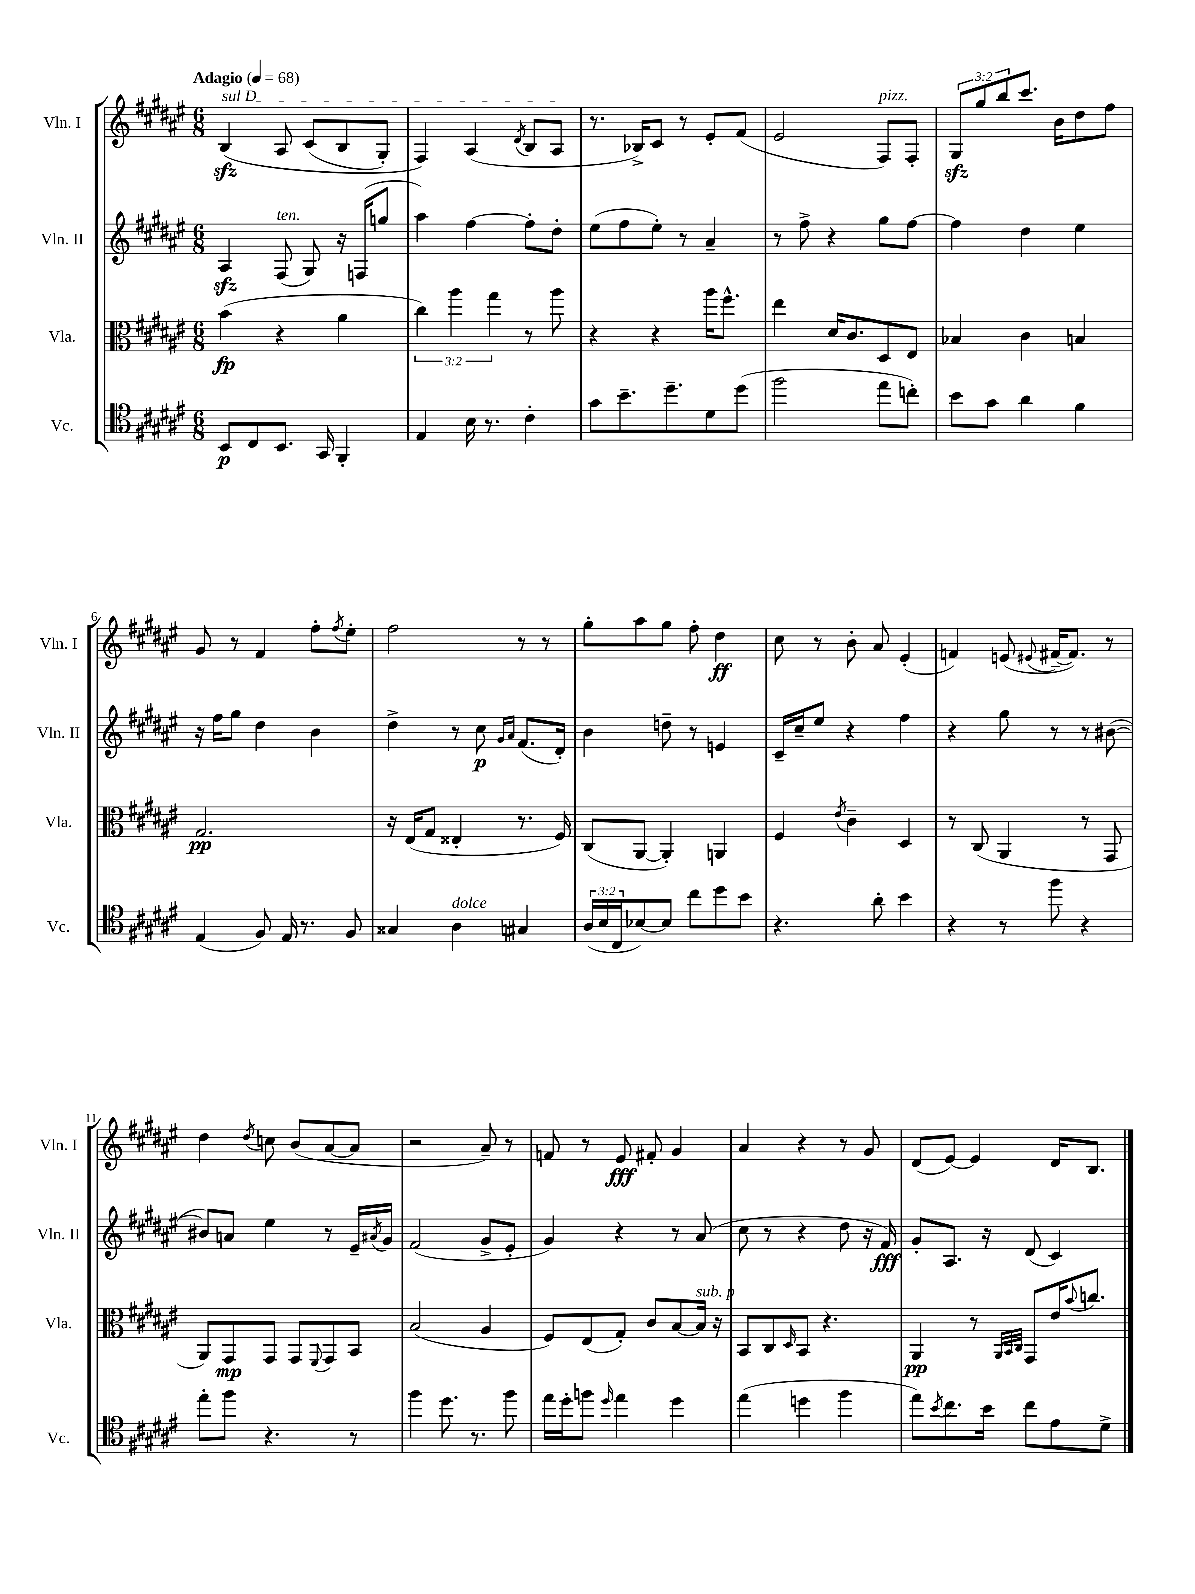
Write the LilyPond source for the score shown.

<<
\new StaffGroup <<
\new Staff = "s0" \with { instrumentName = "Vln. I" shortInstrumentName = "Vln. I" } {
    \clef treble \key fis \major \numericTimeSignature \time 6/8 \override Staff.TupletNumber.text = #tuplet-number::calc-fraction-text \tempo "Adagio" 4 = 68
    \once \override TextSpanner.bound-details.left.text = \markup { \italic "sul D" } b4\sfz\startTextSpan\( ais8 cis'8( b8 gis8-.) |
    fis4\) ais4( \acciaccatura { dis'8 } b8 ais8\stopTextSpan |
    r8. bes16->) cis'8 r8 eis'8-. fis'8( |
    eis'2 fis8^\markup { \italic "pizz." }) fis8-. |
    \tuplet 3/2 { gis8\sfz gis''8 b''8 } cis'''8. b'16 dis''8 fis''8 |
    gis'8 r8 fis'4 fis''8-. \acciaccatura { fis''8 } eis''8-. |
    fis''2 r8 r8 |
    gis''8-. ais''8 gis''8 fis''8-. dis''4\ff |
    cis''8 r8 b'8-. ais'8 eis'4-.( |
    f'4) e'8( \appoggiatura { eis'8 } fis'16~-- fis'8.) r8 |
    dis''4 \acciaccatura { dis''8 } c''8 b'8( ais'8~ ais'8 |
    r2 ais'8--) r8 |
    f'8 r8 eis'8\fff fis'8-. gis'4 |
    ais'4 r4 r8 gis'8 |
    dis'8( eis'8~) eis'4 dis'16 b8. \bar "|." |
}
\new Staff = "s1" \with { instrumentName = "Vln. II" shortInstrumentName = "Vln. II" } {
    \clef treble \key fis \major \numericTimeSignature \time 6/8
    ais4\sfz fis8^\markup { \italic "ten." }( gis8) r16 f16( g''8 |
    ais''4) fis''4~ fis''8-. dis''8-. |
    eis''8( fis''8 eis''8-.) r8 ais'4-- |
    r8 fis''8-> r4 gis''8 fis''8~ |
    fis''4 dis''4 eis''4 |
    r16 fis''16 gis''8 dis''4 b'4 |
    dis''4-> r8 cis''8\p \grace { gis'16 ais'16 } fis'8.( dis'16-.) |
    b'4 d''8-- r8 e'4 |
    cis'16-- cis''16-- eis''8 r4 fis''4 |
    r4 gis''8 r8 r8 bis'8~( |
    bis'8) a'8 eis''4 r8 eis'16-- \acciaccatura { ais'8 } gis'16 |
    fis'2( gis'8-> eis'8-. |
    gis'4) r4 r8 ais'8( |
    cis''8 r8 r4 dis''8 r16 fis'16\fff) |
    gis'8-. ais8. r16 dis'8( cis'4) \bar "|." |
}
\new Staff = "s2" \with { instrumentName = "Vla." shortInstrumentName = "Vla." } {
    \clef alto \key fis \major \numericTimeSignature \time 6/8 \override Staff.TupletNumber.text = #tuplet-number::calc-fraction-text
    b'4\fp( r4 ais'4 |
    \tuplet 3/2 { cis''4) ais''4 gis''4 } r8 ais''8 |
    r4 r4 ais''16 fis''8.-^ |
    eis''4 dis'16 cis'8. dis8 eis8 |
    bes4 cis'4 b4 |
    gis2.\pp |
    r16 eis16( gis8 eisis4-. r8. fis16) |
    cis8( ais,8~ ais,4-.) a,4 |
    fis4 \acciaccatura { eis'8 } cis'4-- dis4 |
    r8 cis8( ais,4 r8 gis,8 |
    ais,8) gis,8\mp gis,8 gis,8 \appoggiatura { fis,8 } gis,8 b,8 |
    b2( ais4 |
    fis8) eis8( gis8-.) cis'8 b8~ b16^\markup { \italic "sub. p" } r16 |
    b,8 cis8 \grace { dis16 } b,8 r4. |
    ais,4\pp r8 \grace { ais,32 b,32 cis32 } gis,8 eis'16 \appoggiatura { b'8 } c''8. \bar "|." |
}
\new Staff = "s3" \with { instrumentName = "Vc." shortInstrumentName = "Vc." } {
    \clef tenor \key fis \major \numericTimeSignature \time 6/8 \override Staff.TupletNumber.text = #tuplet-number::calc-fraction-text
    b,8\p cis8 b,8. gis,16 fis,4-. |
    eis4 b16 r8. cis'4-. |
    gis'8 b'8.-- dis''8.-- dis'8 dis''8( |
    fis''2 eis''8 c''8-.) |
    b'8 gis'8 ais'4 fis'4 |
    eis4( fis8) eis16 r8. fis8 |
    gisis4 ais4^\markup { \italic "dolce" } gis4 |
    \tuplet 3/2 { ais16( b16 cis16 } bes8~) bes8 cis''8 dis''8 b'8 |
    r4. ais'8-. b'4 |
    r4 r8 fis''8 r4 |
    eis''8-. fis''8 r4. r8 |
    fis''4 dis''8. r8. fis''8 |
    eis''16 dis''16-. f''8 \grace { dis''16 } eis''4 dis''4 |
    eis''4( d''4 fis''4 |
    eis''8) \acciaccatura { b'8 } cis''8. b'16 cis''8 eis'8 dis'8-> \bar "|." |
}
>>
>>
